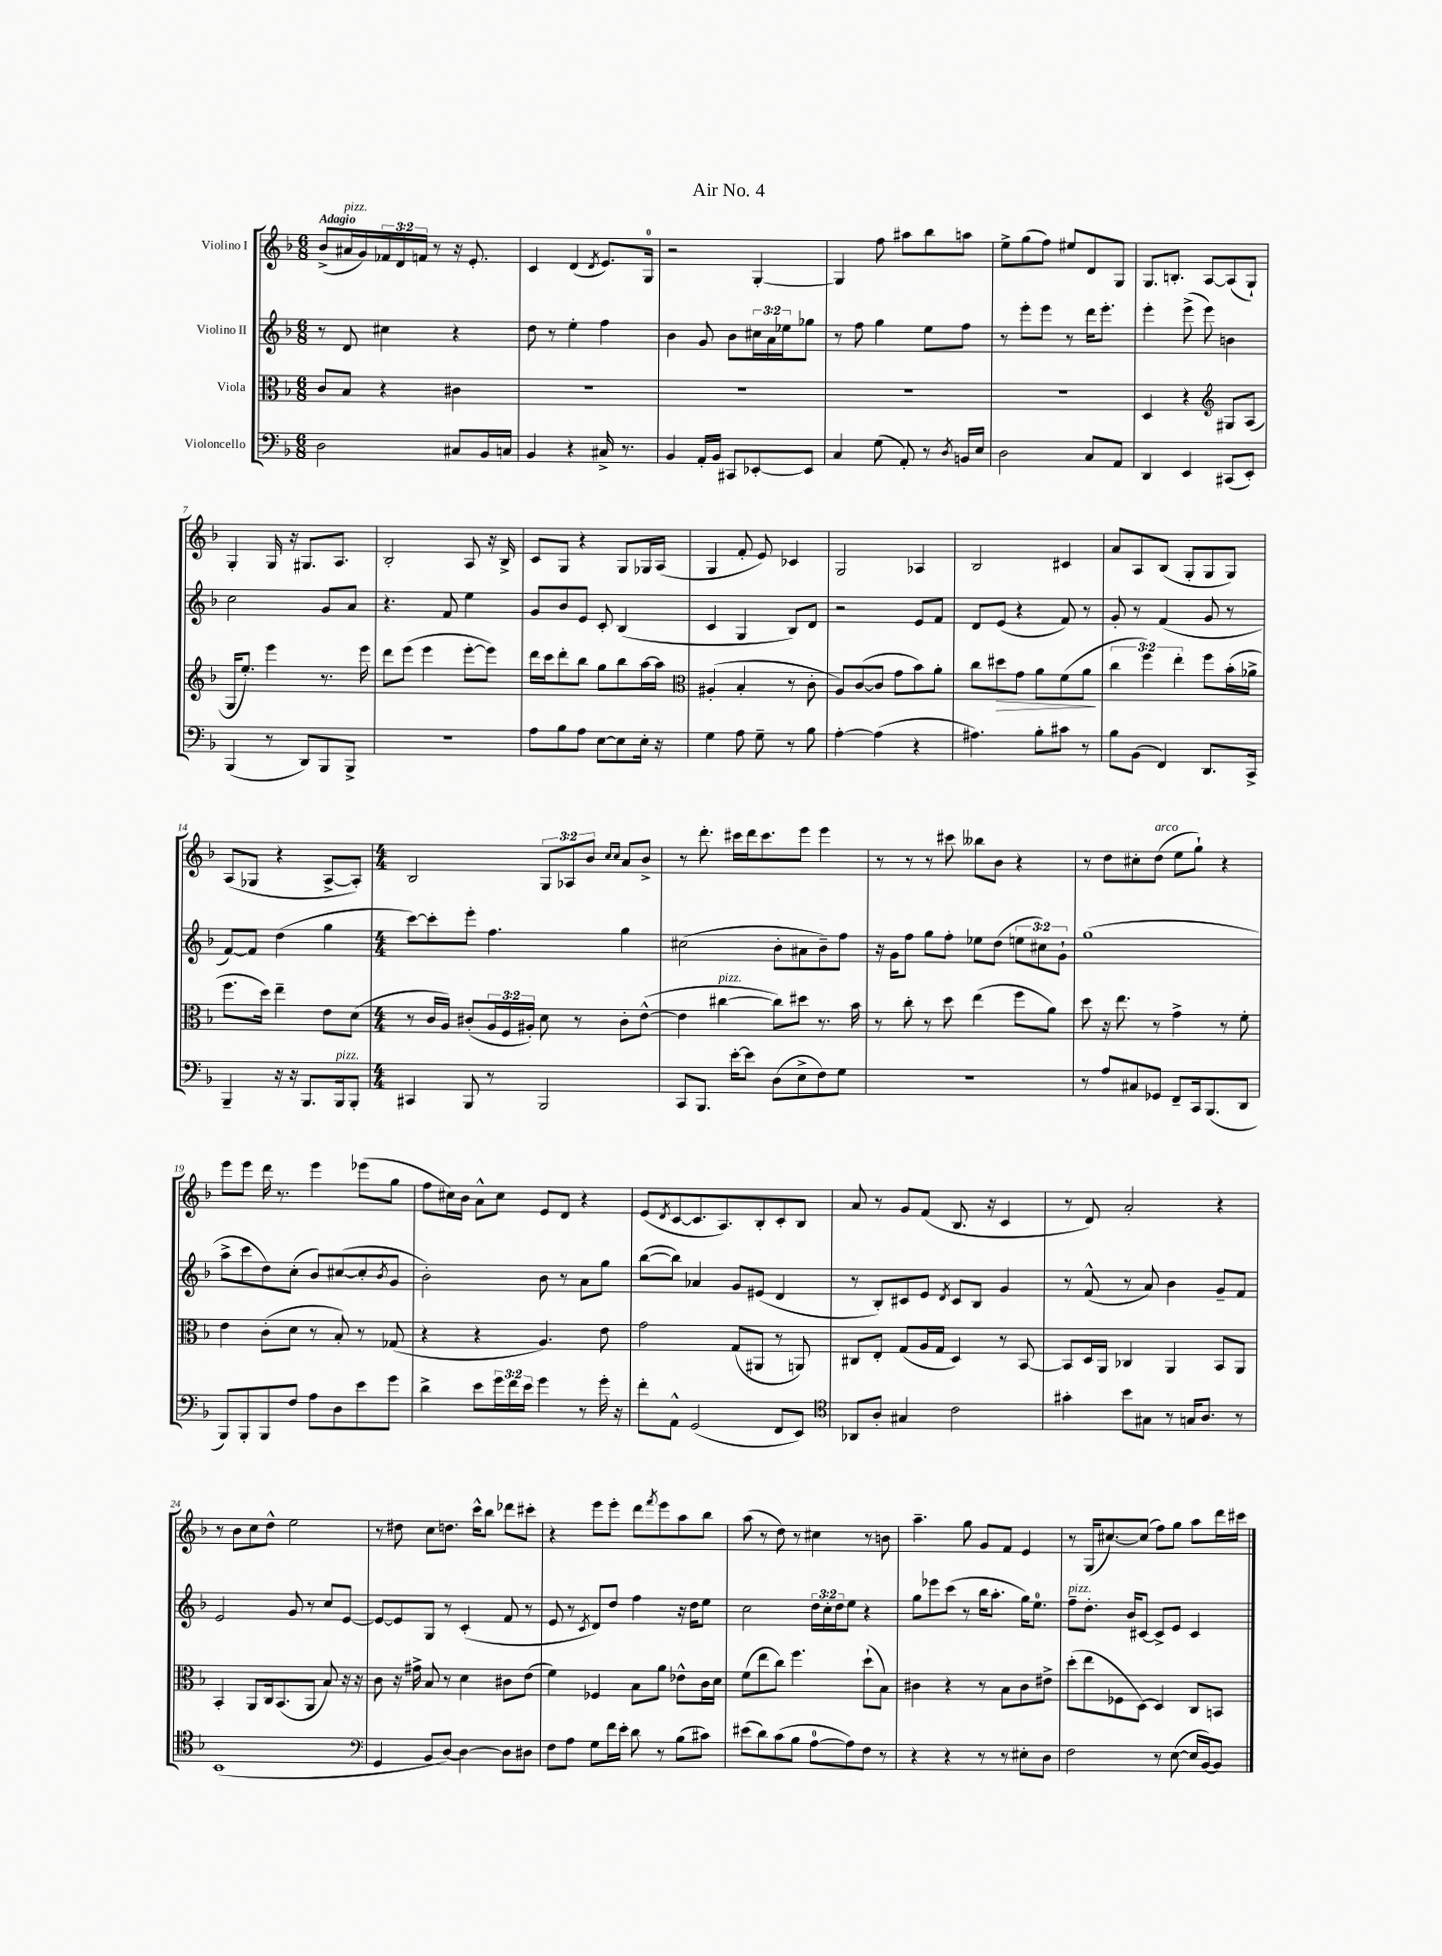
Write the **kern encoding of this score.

**kern	**kern	**dynam	**kern	**kern
*part4	*part3	*part3	*part2	*part1
*staff4	*staff3	*staff3	*staff2	*staff1
*I"Violoncello	*I"Viola	*	*I"Violino II	*I"Violino I
*clefF4	*clefC3	*	*clefG2	*clefG2
*k[b-]	*k[b-]	*	*k[b-]	*k[b-]
*M6/8	*M6/8	*	*M6/8	*M6/8
=1	=1	=1	=1	=1
!	!	!	!	!LO:TX:a:B:t=Adagio
2D\	8c/L	.	8r	(8b-^/L
!	!	!	!	!LO:TX:a:i:t=pizz.
.	8B-/J	.	8d/	16a#X/L
.	.	.	.	16g/)
.	4r	.	4cc#X\	24f-X/
.	.	.	.	24d/
.	.	.	.	24fn/JJ
.	.	.	.	8r
8C#X/L	4c#X\	.	4r	16r
.	.	.	.	8.e'/
16BB-/L	.	.	.	.
16Cn/JJ	.	.	.	.
=2	=2	=2	=2	=2
4BB-/	2.r	.	8dd\	4c/
.	.	.	8r	.
4r	.	.	4ee'\	(4d/
.	.	.	.	8qd/
16C#X^/	.	.	4ff\	8.e/L)
8.r	.	.	.	.
.	.	.	.	16G/Jk
=3	=3	=3	=3	=3
4BB-/	2.r	.	4b-\	2r
16AA'/LL	.	.	8g/	.
16BB-/JJ	.	.	.	.
8CC#X/L	.	.	8b-\L	.
[8EE-X'/	.	.	24cc#X\L	[4G'/
.	.	.	24a\	.
.	.	.	24ee-X\J	.
8EE-/J]	.	.	8gg-X\J	.
=4	=4	=4	=4	=4
4C/	2.r	.	8r	4G/]
.	.	.	8ff\	.
(8G\	.	.	4gg\	8ff\
8AA'/)	.	.	.	8aa#X\L
8r	.	.	8ee\L	8bb-\
8qD/	.	.	.	.
16BBn/LL	.	.	8ff\J	8aan\J
16E/JJ	.	.	.	.
=5	=5	=5	=5	=5
2D\	2.r	.	8r	8ee^\L
.	.	.	8eee'\L	(8gg\
.	.	.	8eee\J	8ff\J)
.	.	.	8r	8ee#X/L
8C/L	.	.	16ddd\KL	8d/
.	.	.	8.eee'\J	.
8AA/J	.	.	.	8G/J
=6	=6	=6	=6	=6
4DD/	4D/	.	4eee'\	8.G/L
.	.	.	.	8.Bn'/J
4EE/	4r	.	(8eee^\	.
.	.	.	8eee\)	[8A/L
*	*clefG2	*	*	*
(8CC#X/L	8G#X/L	.	4bn\	(8A/]
8EE'/J)	(8A/J	.	.	8G`/J)
!!LO:LB:g=z
=7	=7	=7	=7	=7
(4BBB-/	16G/KL	.	2cc\	4G'/
.	8.ee'/J)	.	.	.
8r	4eee\	.	.	16G/
.	.	.	.	16r
8DD/L)	.	.	.	8.G#X/L
8BBB-/	8.r	.	8g/L	.
.	.	.	.	8.A/J
8BBB-^/J	.	.	8a/J	.
.	16eee\	.	.	.
=8	=8	=8	=8	=8
2.r	8ddd\L	.	4.r	2B-'/
.	(8eee\J	.	.	.
.	4eee\	.	.	.
.	.	.	8f/	.
.	[8eee'\L	.	4ee\	8A/
.	8eee\J])	.	.	16r
.	.	.	.	16B-^/
=9	=9	=9	=9	=9
8A\L	16ddd\LL	.	8g/L	8c/L
.	16ccc\J	.	.	.
8B-\	8ddd'\	.	8b-/	8G/J
8A\J	8bb-\J	.	8e/J	4r
[8E\L	8gg\L	.	8c'/	.
8E\]	8bb-\	.	(4B-/	8G/L
16E'\Jk	[16aa\L	.	.	16G-X/L
16r	16aa\JJ]	.	.	(16A/JJ
=10	=10	=10	=10	=10
*	*clefC3	*	*	*
4G\	(4A#X'/	.	4c/	4G/
8A\	4B-'/	.	4G/	8f'/
8G~\	.	.	.	8e/)
8r	8r	.	8B-/L)	4c-X/
8B-\	8c'\	.	8d/J	.
=11	=11	=11	=11	=11
[4A'\	8A/L)	.	2r	2G/
.	([8c/	.	.	.
(4A\]	8c/J]	.	.	.
.	8g\L	.	.	.
4r	8b-\)	.	8e/L	4A-X/
.	8a'\J	.	8f/J	.
=12	=12	=12	=12	=12
4.A#X\)	8cc\L	.	8d/L	2B-/
!	!	!LO:HP:b	!	!
.	8dd#X\	>	(8e/J	.
.	8g\J	.	4r	.
8B-'\L	8a\L	.	.	.
8c#X\J	(8f\	.	8f/)	4c#X/
8r	8a\J	.	8r	.
.	.	]	.	.
=13	=13	=13	=13	=13
8B-\L	6cc\	.	8g'/	8a/L
(8BB-\J	.	.	8r	8A/
.	6ff\)	.	.	.
4FF/)	.	.	(4f/	(8B-/J
.	6ee'\	.	.	.
.	.	.	.	8G'/L
8.DD/L	8ff\L	.	8g/	8G/
.	(16b-'\L	.	8r	8G/J)
16CC^/Jk	16a-X^\JJ	.	.	.
!!LO:LB:g=z
=14	=14	=14	=14	=14
4BBB-~/	8.ff\L	.	[8f/L)	(8A/L
.	.	.	8f/J]	8G-X/J
.	16dd\Jk)	.	.	.
16r	4ee~\	.	(4dd\	4r
16r	.	.	.	.
8.BBB-/L	.	.	.	.
.	8e\L	.	4gg\	[8A^/L
!LO:TX:a:i:t=pizz.	!	!	!	!
16BBB-/k	.	.	.	.
8BBB-'/J	(8d\J	.	.	8A'/J])
=15	=15	=15	=15	=15
*M4/4	*M4/4	*	*M4/4	*M4/4
4CC#X/	8r	.	[8ccc\L)	2B-/
.	16c/LL	.	8ccc'\]	.
.	16A/JJ)	.	.	.
8BBB-/	(8c#X'/L	.	8eee'\J	.
8r	24A/L	.	4.ff\	.
.	24F/	.	.	.
.	24A#X'/JJ)	.	.	.
2BBB-/	8d\	.	.	12G/L
.	.	.	.	12A-X/
.	8r	.	.	.
.	.	.	.	12b-/J
.	.	.	.	16qqcc/LL
.	.	.	.	16qqcc/JJ
.	8c#'\L	.	4gg\	8a/L
.	([8e^^\J	.	.	8b-^/J
=16	=16	=16	=16	=16
8CC/L	4e\]	.	(2cc#X\	8r
8.BBB-/J	.	.	.	8.ddd'\
!	!LO:TX:a:i:t=pizz.	!	!	!
.	[4cc#X\	.	.	.
[16e'\KL	.	.	.	16ccc#X\LL
8e\J]	.	.	.	16ddd\J
.	.	.	.	8.ccc#\
(8D\L	8cc#\L])	.	8b-'\L	.
8E^\	8dd#X\J	.	8a#X\	8eee\J
8F\)	8.r	.	8b-~\)	4eee\
8G\J	.	.	8ff\J	.
.	16b-\	.	.	.
=17	=17	=17	=17	=17
1r	8r	.	16r	8r
.	.	.	16g\KL	.
.	8cc'\	.	8ff\J	8r
.	8r	.	8gg\L	8r
.	8dd\	.	8ff'\J	8ccc#X\
.	(4ee\	.	8ee-X\L	8bb--X\L
.	.	.	(8dd\J	8b-\J
.	8ff\L	.	12een\L	4r
.	.	.	12cc#X\)	.
.	8a\J)	.	.	.
.	.	.	12g`\J	.
=18	=18	=18	=18	=18
8r	8dd\	.	(1gg	8r
8A/L	16r	.	.	8dd\L
.	8.ee\	.	.	.
8C#X/	.	.	.	8cc#X'\
!	!	!	!	!LO:TX:a:i:t=arco
8GG-X/J	8r	.	.	(8dd\J
8FF~/L	4g^\	.	.	8ee\L
16CC/k	.	.	.	8gg`\J)
(8.BBB-/	.	.	.	.
.	8r	.	.	4r
8DD/J	8f'\	.	.	.
!!LO:LB:g=z
=19	=19	=19	=19	=19
8BBB-/L)	4e\	.	8aa^\L	8eee\L
8BBB-'/	.	.	8ccc\	8eee\J
8BBB-/	(8c'\L	.	8dd\)	16ddd\
.	.	.	.	8.r
8F/J	8d\J	.	(8cc'\J	.
8A\L	8r	.	8b-/L)	4eee\
8D\	8B-'/)	.	([8cc#X/	.
8e\	8r	.	8cc#'/]	(8eee-X\L
.	.	.	8qb-/	.
8g\J	(8G-X/	.	8g/J	8gg\J
=20	=20	=20	=20	=20
4d^\	4r	.	2b-'\)	8ff\L
.	.	.	.	16cc#X\L)
.	.	.	.	16b-\JJ
8e\L	4r	.	.	8a^^\L
24g\L	.	.	.	8cc#\J
24f\	.	.	.	.
24e\JJ	.	.	.	.
4g\	4.A/)	.	8b-\	8e/L
.	.	.	8r	8d/J
8r	.	.	8a\L	4r
16g'\	8e\	.	8gg\J	.
16r	.	.	.	.
=21	=21	=21	=21	=21
8f'\L	2g\	.	([8bb-\L	(8e/L
.	.	.	.	8qd/
8AA^^\J	.	.	8bb-\J])	[8c/
(2GG/	.	.	4a-X/	8.c/]
.	.	.	.	8.A/)
.	(8G/L	.	8g/L	.
.	8AA#X/J	.	(8e#X/J	8B-'/
8FF/L	8r	.	4d/	8c'/
8EE/J)	8AAn/)	.	.	8B-/J
=22	=22	=22	=22	=22
*clefC4	*	*	*	*
8AA-X/L	8C#X/L	.	8r	8a/
8A'/J	8E'/J	.	8B-'/L)	8r
4G#X/	(8G/L	.	8c#X/	8g/L
.	16A/L	.	8e/J	(8f/J
.	16G/JJ	.	.	.
.	.	.	8qd/	.
2c\	4D/)	.	8c#/L	8.B-/
.	.	.	8B-/J	.
.	.	.	.	16r
.	8r	.	4g/	4c/
.	[8BB-/	.	.	.
=23	=23	=23	=23	=23
4g#X'\	8BB-/L]	.	8r	8r
.	16D/L	.	(8f^^/	8d/)
.	16AA/JJ	.	.	.
8b-\L	4C-X/	.	8r	2a'/
8G#X\J	.	.	8a/)	.
8r	4AA/	.	4b-\	.
16Gn/KL	.	.	.	.
8.A/J	.	.	.	.
.	8BB-/L	.	8g~/L	4r
8r	8AA/J	.	8f/J	.
!!LO:LB:g=z
=24	=24	=24	=24	=24
(1BB-	4BB-'/	.	2e/	8r
.	.	.	.	8b-\L
.	8AA/L	.	.	8cc\
.	16C/k	.	.	8dd^^\J
.	(8.BB-/	.	.	.
.	.	.	8g/	2ee\
.	8AA/J	.	8r	.
.	8B-/)	.	8cc/L	.
.	16r	.	[8e/J	.
.	16r	.	.	.
=25	=25	=25	=25	=25
*clefF4	*	*	*	*
4GG/	8c\	.	8e/L_	8r
.	16r	.	8e/]	8dd#X\
.	16g#X^\	.	.	.
8BB-/L	8B-/	.	8G/J	8cc\L
[8D/J)	8r	.	8r	8.ddn\J
4D\_	4d\	.	(4c'/	.
.	.	.	.	16ccc^^\KL
.	.	.	.	8bb-\J
8D\L]	8c#X\L	.	8f/	8ddd-X\L
8D#X\J	(8e\J	.	8r	8ccc#X'\J
=26	=26	=26	=26	=26
8F\L	4f\)	.	8e/	4r
8A\J	.	.	8r	.
.	.	.	8qc/	.
8G\L	4F-X/	.	8d/L)	8eee\L
16f\L	.	.	8dd/J	8eee'\J
16e'\JJ	.	.	.	.
8d\	8B-\L	.	4ff\	8ddd\L
.	.	.	.	8qfff/
8r	8a\J	.	.	8eee\
(8B-\L	8e-X^^\L	.	16r	8aa\
.	.	.	16dd\KL	.
8c#X\J)	16c\L	.	8ee\J	8bb-\J
.	16d\JJ	.	.	.
=27	=27	=27	=27	=27
(8e#X\L	(8f\L	.	2cc\	(8aa\
8d\)	8ee\	.	.	8r
(8c\	8cc\J)	.	.	8dd\)
8B-\J	4.ff\	.	.	8r
[8A\L	.	.	24dd\LL	4cc#X\
.	.	.	24cc'\	.
.	.	.	24dd\J	.
8A\])	.	.	8ee\J	.
8F\J	(8dd`\L	.	4r	8r
8r	8B-\J)	.	.	8bn\
=28	=28	=28	=28	=28
4r	4c#X\	.	8gg\L	4.aa~\
.	.	.	8eee-X\	.
4r	4r	.	(8ccc\J	.
.	.	.	8r	8gg\
8r	8r	.	16bb-\KL	8g/L
.	.	.	8.aa'\J	.
8r	8B-\L	.	.	8f/J
8E#X'\L	8c#\	.	16gg\KL)	4e/
.	.	.	8.ee\J	.
8D\J	8e#X^\J	.	.	.
=29	=29	=29	=29	=29
!	!	!	!LO:TX:a:i:t=pizz.	!
2F\	(8dd'\L	.	8ff~\L	8r
.	8ee\	.	8.dd'\J	(16G/KL
.	.	.	.	[8.cc#X/)
.	8F-X\	.	.	.
.	.	.	16b-/KL	.
.	[8D\J)	.	[8c#X/J	(8cc#/J]
8r	4D/]	.	8c#^/L]	8ff\L)
([8E\	.	.	8e/J	8gg\J
16E/LL]	8C/L	.	4c#/	8aa\L
[16BB-/J)	.	.	.	.
8BB-/J]	8BBn/J	.	.	16ddd\L
.	.	.	.	16ccc#X\JJ
==	==	==	==	==
*-	*-	*-	*-	*-
